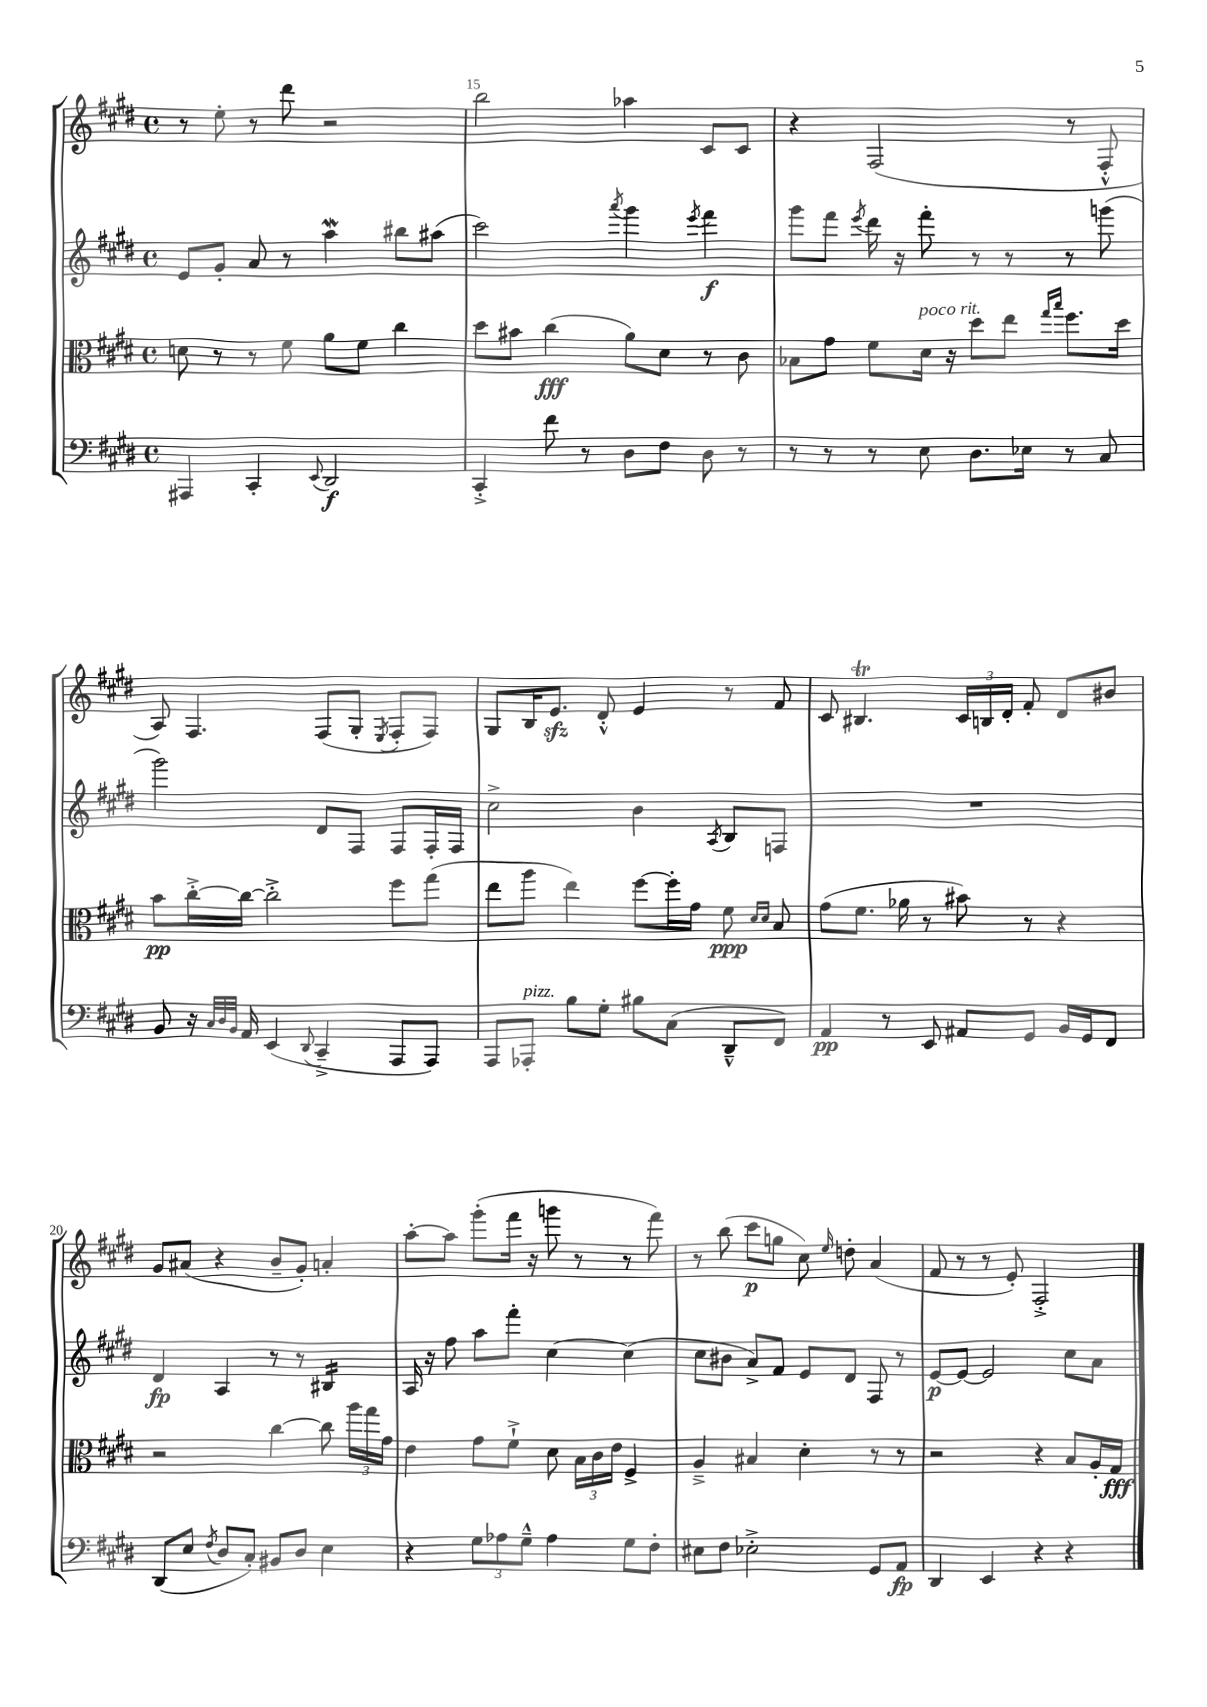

**kern	**kern	**kern	**kern
*staff4	*staff3	*staff2	*staff1
*clefF4	*clefC3	*clefG2	*clefG2
*k[f#c#g#d#]	*k[f#c#g#d#]	*k[f#c#g#d#]	*k[f#c#g#d#]
*M4/4	*M4/4	*M4/4	*M4/4
*met(c)	*met(c)	*met(c)	*met(c)
4AAA#/	8d\	8e/L	8r
.	8r	8g#'/J	8ee'\
4CC#'/	8r	8a/	8r
.	8f#\	8r	8ddd#\
8qqEE/	.	.	.
2DD#/	8a\L	4aa\	2r
.	8f#\J	.	.
.	4cc#\	8bb#\L	.
.	.	(8aa#\J	.
=	=	=	=
4CC#'^/	8dd#\L	2ccc#\)	2bb\
.	8b#\J	.	.
8f#\	(4cc#\	.	.
8r	.	.	.
.	.	8qaaa/	.
8D#\L	8a\L)	4ggg#\	4aa-\
8F#\J	8d#\J	.	.
.	.	8qeee/	.
8D#\	8r	4fff#\	8c#/L
8r	8c#\	.	8c#/J
=	=	=	=
8r	8B-\L	8ggg#\L	4r
8r	8g#\J	8fff#\J	.
.	.	8qeee/	.
8r	8f#\L	16ddd#\	(2F#/
.	.	16r	.
8E\	16d#\Jk	8fff#'\	.
.	16r	.	.
8.D#\L	8dd#\L	8r	.
.	8ee\J	8r	.
16E-\Jk	.	.	.
.	16qqgg#/LL	.	.
.	16qqbb/JJ	.	.
8r	8.ff#\L	8r	8r
8C#/	.	(8ggg\	8F#'^^/
.	16dd#\Jk	.	.
=	=	=	=
8BB/	8b\L	2ggg#\)	8A/)
16r	[16cc#'^\L	.	4.F#/
32qqC#/LLL	.	.	.
32qqD#/	.	.	.
32qqBB/JJJ	.	.	.
16AA/	16cc#\_JJ	.	.
(4EE/	2cc#'^\]	.	.
8qqDD#/	.	.	.
4CC#~^/	.	8d#/L	(8F#/L
.	.	8F#/J	8G#'/J
.	.	.	8qE/
8AAA/L	8ff#\L	8F#/L	8F#'/L
8AAA/J)	(8gg#\J	16F#'/L	8F#/J)
.	.	16F#/JJ	.
=	=	=	=
8AAA/L	8ee\L	2cc#^\	8G#/L
8AAA-'/J	8aa\J	.	16B/K
.	.	.	8.e/J
8B\L	4ee\)	.	.
8G#'\J	.	.	8d#'^^/
8B#\L	[8ff#\L	4b\	4e/
(8C#\J	16ff#'\]L	.	.
.	16g#\JJ	.	.
.	.	8qA/	.
8DD#~^^/L	8f#\	8B/L	8r
.	16qqd#/LL	.	.
.	16qqd#/JJ	.	.
8FF#/J)	8B/	8F/J	8f#/
=	=	=	=
4AA/	(8g#\L	1r	8c#/
.	8.f#\J	.	4.B#/
8r	.	.	.
.	16a-\	.	.
8EE/	8r	.	.
8AA#/L	8b#\)	.	24c#/LL
.	.	.	24B/
.	.	.	24d#'/JJ
8GG#/J	8r	.	8f#'/
16BB/LL	4r	.	8d#/L
16GG#/J	.	.	.
8FF#/J	.	.	8b#/J
=	=	=	=
(8DD#/L	2r	4d#/	8g#/L
8E/J	.	.	(8a#/J
8qF#/	.	.	.
8D#/L	.	4A/	4r
8C#'/J)	.	.	.
8BB#/L	[4cc#\	8r	8b~/L
8D#/J	.	8r	8g#'/J)
4E\	8cc#\]	4B#/	4a'/
.	24aa\LL	.	.
.	24gg#\	.	.
.	24g#\JJ	.	.
=	=	=	=
4r	4e\	16A/	[8aa'\L
.	.	16r	.
.	.	8ff#\	8aa\]J
12G#\L	8g#\L	8aa\L	(8ggg#'\L
12A-\	.	.	.
.	8f#`^\J	8fff#'\J	16fff#\Jk
12G#~^^\J	.	.	.
.	.	.	16r
4A-\	8d#\	[4cc#\	8ggg\
.	24B\LL	.	8r
.	24c#\	.	.
.	24e\JJ	.	.
8G#\L	4F#^/	(4cc#\]	8r
8F#'\J	.	.	8fff#\)
=	=	=	=
8E#\L	4A~^/	8cc#\L	8r
8F#\J	.	8b#\J	(8bb\
2E-'^\	4B#/	8a^/L)	8ccc#\L
.	.	8f#/J	8gg\J
.	4d#'\	8e/L	8cc#\)
.	.	.	16qqee/
.	.	8d#/J	8dd'\
8GG#/L	8r	8F#/	(4a/
8AA/J	8r	8r	.
=	=	=	=
4DD#/	2r	[8e/L	8f#/
.	.	8e/_J	8r
4EE/	.	2e/]	8r
.	.	.	8e'/)
4r	4r	.	2F#'^/
4r	8B/L	8cc#\L	.
.	16A'/L	8a\J	.
.	16G#/JJ	.	.
==	==	==	==
*-	*-	*-	*-
